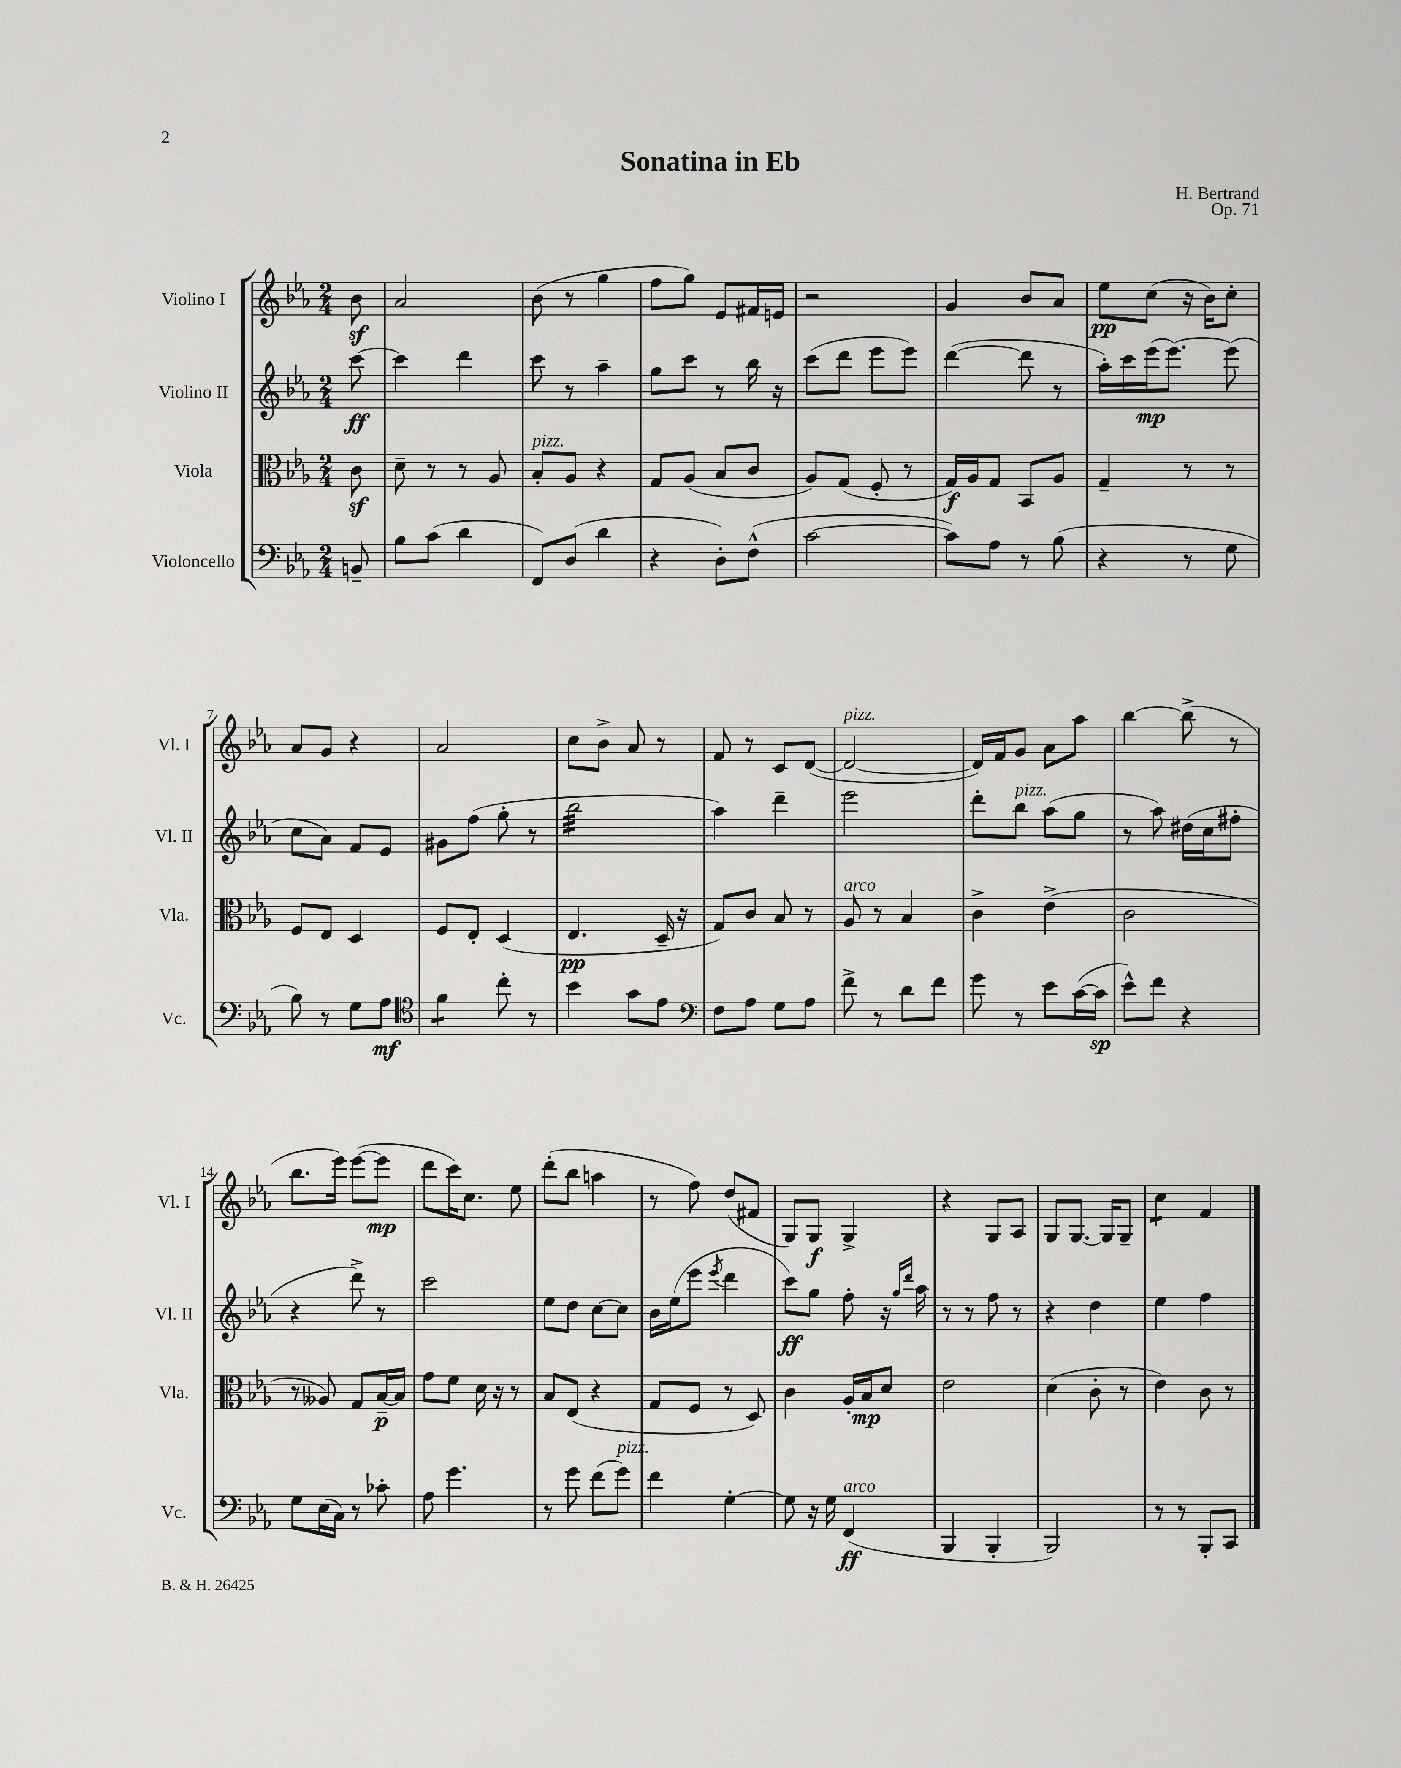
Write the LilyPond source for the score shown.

\header { title = "Sonatina in Eb" composer = "H. Bertrand" opus = "Op. 71" }
<<
\new StaffGroup <<
\new Staff = "s0" \with { instrumentName = "Violino I" shortInstrumentName = "Vl. I" } {
    \clef treble \key ees \major \numericTimeSignature \time 2/4 \partial 8
    \autoBeamOff bes'8\sf |
    aes'2 |
    bes'8( r8 g''4 |
    f''8[ g''8]) ees'8[ fis'16 e'16] |
    r2 |
    g'4 bes'8[ aes'8] |
    ees''8[\pp c''8]( r16 bes'16[) c''8]-. |
    aes'8[ g'8] r4 |
    aes'2 |
    c''8[ bes'8]-> aes'8 r8 |
    f'8 r8 c'8[ d'8]~( |
    d'2~^\markup { \italic "pizz." } |
    d'16[) f'16 g'8] aes'8[ aes''8] |
    bes''4~ bes''8->( r8 |
    bes''8.[ ees'''16]) ees'''8[~( ees'''8]\mp |
    d'''8[ c'''16) c''8.] ees''8 |
    d'''8[-.( bes''8] a''4 |
    r8 f''8) d''8[( fis'8] |
    g8[) g8]\f g4-> |
    r4 g8[ aes8] |
    g8[ g8.]~ g16[ g8]-- |
    c''4:8 f'4 \bar "|." |
}
\new Staff = "s1" \with { instrumentName = "Violino II" shortInstrumentName = "Vl. II" } {
    \clef treble \key ees \major \numericTimeSignature \time 2/4 \partial 8
    \autoBeamOff c'''8~\ff |
    c'''4 d'''4 |
    c'''8 r8 aes''4-- |
    g''8[ c'''8] r8 bes''16 r16 |
    c'''8[( d'''8] ees'''8[ ees'''8]) |
    d'''4~( d'''8 r8 |
    aes''16[-.) c'''16 ees'''16\mp( ees'''8.]~) ees'''8( |
    c''8[ aes'8]) f'8[ ees'8] |
    gis'8[ f''8]( g''8-. r8 |
    bes''2:32 |
    aes''4) d'''4-- |
    ees'''2 |
    d'''8[-. bes''8]^\markup { \italic "pizz." } aes''8[( g''8] |
    r8 aes''8) dis''16[( c''16 fis''8]-. |
    r4 d'''8->) r8 |
    c'''2 |
    ees''8[ d''8] c''8[~ c''8] |
    bes'16[ ees''16( ees'''8] \acciaccatura { ees'''8 } d'''4 |
    c'''8[\ff) g''8] f''8-. r16 \grace { g''16[ d'''16] } aes''16 |
    r8 r8 f''8 r8 |
    r4 d''4 |
    ees''4 f''4 \bar "|." |
}
\new Staff = "s2" \with { instrumentName = "Viola" shortInstrumentName = "Vla." } {
    \clef alto \key ees \major \numericTimeSignature \time 2/4 \partial 8
    \autoBeamOff c'8\sf |
    d'8-- r8 r8 aes8 |
    bes8[-.^\markup { \italic "pizz." } aes8] r4 |
    g8[ aes8]( bes8[ c'8] |
    aes8[) g8]( f8-. r8 |
    g16[\f) aes16 g8] bes,8[ aes8] |
    g4-- r8 r8 |
    f8[ ees8] d4 |
    f8[ ees8]-. d4( |
    ees4.\pp d16-- r16 |
    g8[) c'8] bes8 r8 |
    aes8^\markup { \italic "arco" } r8 bes4 |
    c'4-> ees'4->( |
    c'2 |
    r8 aeses8) g8[ bes16~--\p bes16] |
    g'8[ f'8] d'16 r16 r8 |
    bes8[ ees8]( r4 |
    g8[ f8] r8 d8) |
    c'4 aes16[-. bes16\mp d'8] |
    ees'2 |
    d'4( c'8-. r8 |
    ees'4) c'8 r8 \bar "|." |
}
\new Staff = "s3" \with { instrumentName = "Violoncello" shortInstrumentName = "Vc." } {
    \clef bass \key ees \major \numericTimeSignature \time 2/4 \partial 8
    \autoBeamOff b,8-- |
    bes8[ c'8]( d'4 |
    f,8[) d8]( d'4 |
    r4 d8[-.) f8]-^( |
    c'2~ |
    c'8[) aes8] r8 bes8( |
    r4 r8 g8 |
    bes8) r8 g8[ aes8]\mf |
    \clef tenor f'4:8 c''8-. r8 |
    bes'4 g'8[ ees'8] |
    \clef bass f8[ aes8] g8[ aes8] |
    f'8-> r8 d'8[ f'8] |
    g'8 r8 ees'8[ c'16~( c'16]\sp |
    ees'8[-^) f'8] r4 |
    g8[ ees16( c16]) r8 ces'8-. |
    aes8 g'4. |
    r8 g'8 f'8[( g'8]^\markup { \italic "pizz." }) |
    f'4 g4~-. |
    g8 r16 g16 f,4\ff^\markup { \italic "arco" }( |
    bes,,4 bes,,4-. |
    bes,,2) |
    r8 r8 bes,,8[-. c,8] \bar "|." |
}
>>
>>
